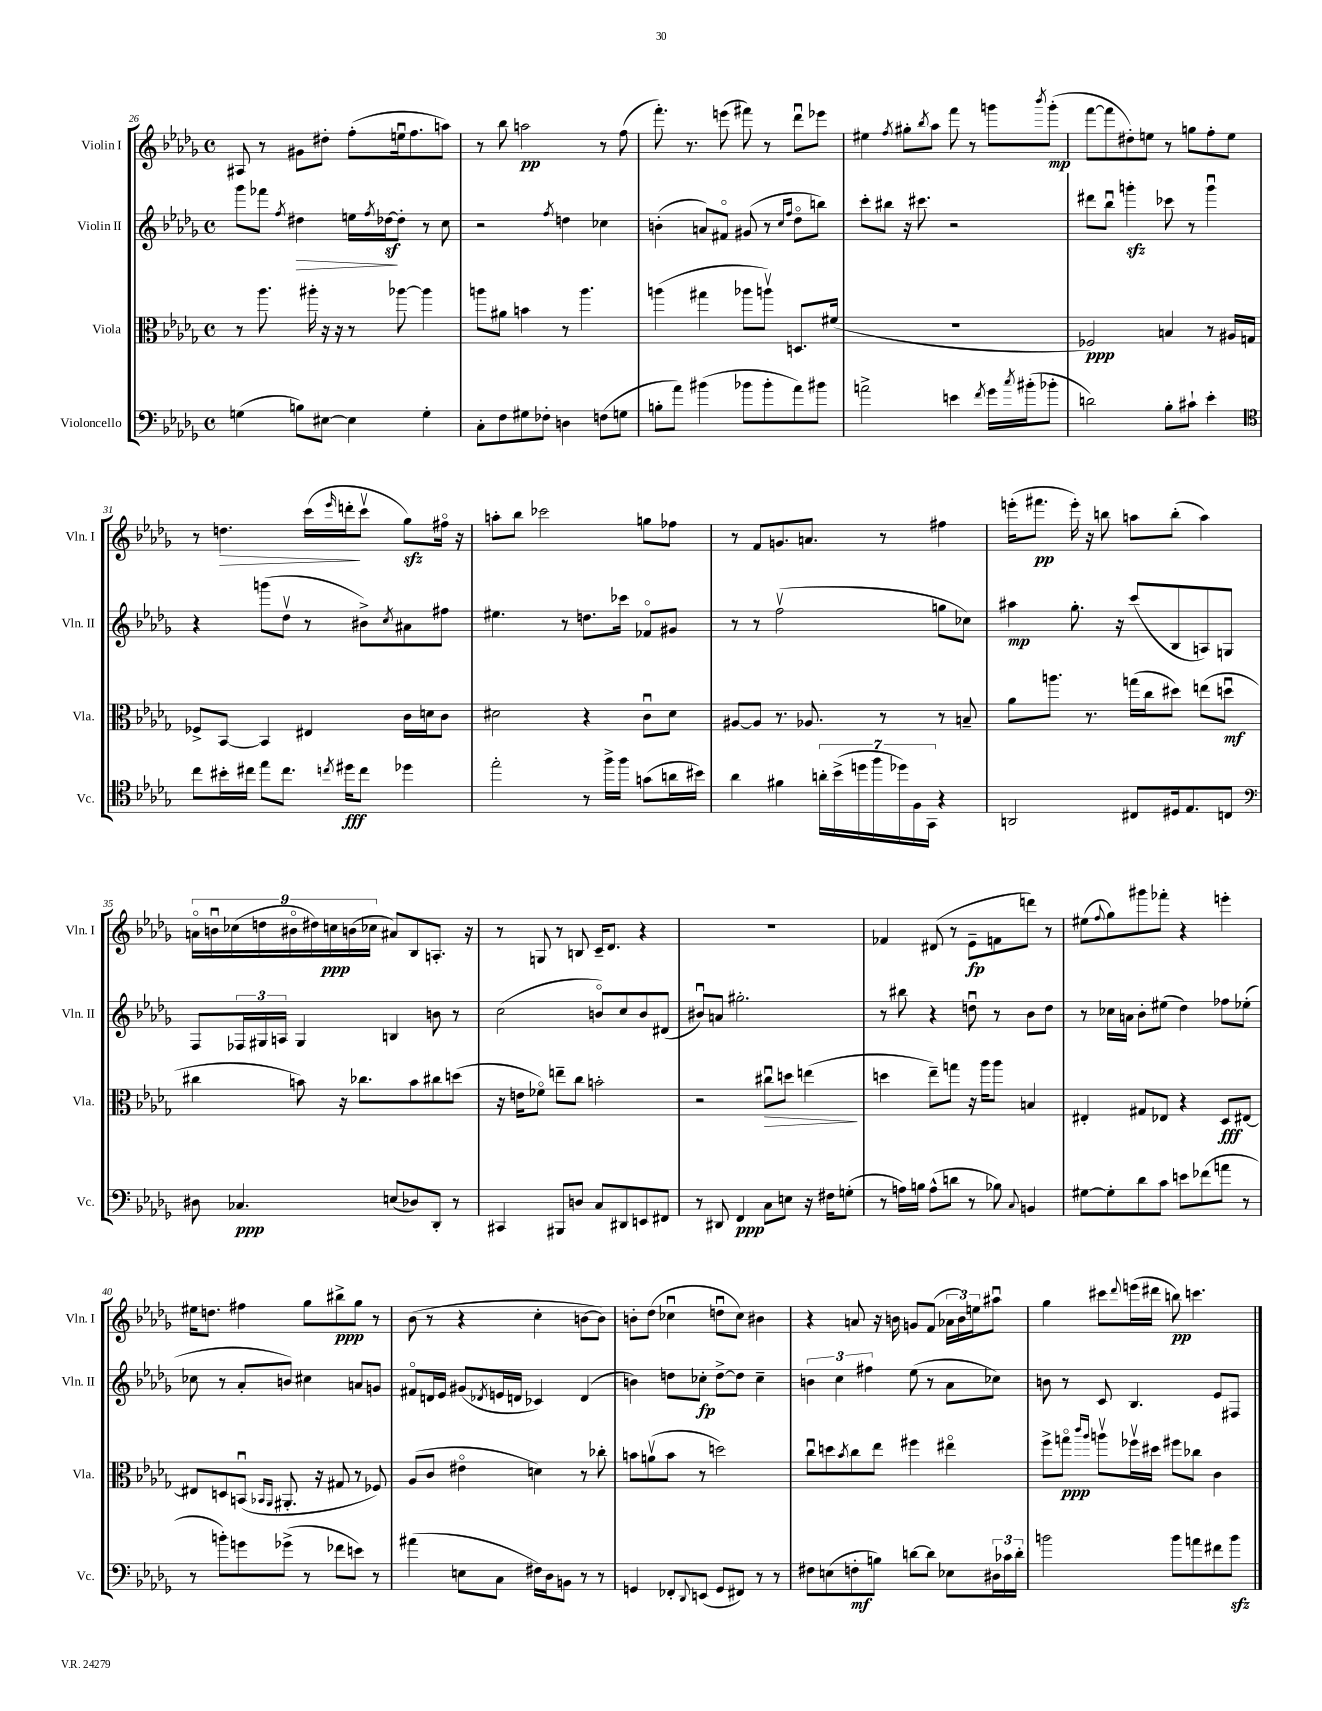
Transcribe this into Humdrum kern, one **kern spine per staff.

**kern	**dynam	**kern	**dynam	**kern	**dynam	**kern	**dynam
*part4	*part4	*part3	*part3	*part2	*part2	*part1	*part1
*staff4	*staff4	*staff3	*staff3	*staff2	*staff2	*staff1	*staff1
*I"Violoncello	*	*I"Viola	*	*I"Violin II	*	*I"Violin I	*
*I'Vc.	*	*I'Vla.	*	*I'Vln. II	*	*I'Vln. I	*
*clefF4	*	*clefC3	*	*clefG2	*	*clefG2	*
*k[b-e-a-d-g-]	*	*k[b-e-a-d-g-]	*	*k[b-e-a-d-g-]	*	*k[b-e-a-d-g-]	*
*M4/4	*	*M4/4	*	*M4/4	*	*M4/4	*
*met(c)	*	*met(c)	*	*met(c)	*	*met(c)	*
=26	=26	=26	=26	=26	=26	=26	=26
(4Gn\	.	8r	.	8ggg-\L	.	8A#X/	.
.	.	8.aa-\	.	8fff-X\J	.	8r	.
.	.	.	.	8qff/	.	.	.
!	!	!	!	!	!LO:HP:b	!	!
8Bn\L)	.	.	.	4dd#X\	>	8g#X\L	.
.	.	16aa#X'\	.	.	.	.	.
[8E#X\J	.	16r	.	.	.	8dd#X'\J	.
.	.	16r	.	.	.	.	.
4E#\]	.	8r	.	16een\LL	.	(8ff'\L	.
.	.	.	.	8qff/	.	.	.
.	.	.	.	[16dd-Xz\J	.	.	.
.	.	[8aa-X\	.	8dd-'\J]	]	16eenu\k	.
.	.	.	.	.	.	8.ff\	.
4G'\	.	4aa-\]	.	8r	.	.	.
.	.	.	.	8cc\	.	8aan\J)	.
=27	=27	=27	=27	=27	=27	=27	=27
8C'\L	.	8aan\L	.	2r	.	8r	.
8F\	.	8a#X\J	.	.	.	8bb-\	.
8G#X\	.	4bn\	.	.	.	2aan\	pp
8F-X'\J	.	.	.	.	.	.	.
.	.	.	.	8qff/	.	.	.
4Dn\	.	8r	.	4ddn\	.	.	.
.	.	4.aa\	.	.	.	.	.
(8Fn\L	.	.	.	4cc-X\	.	8r	.
8Gn\J	.	.	.	.	.	(8ff\	.
=28	=28	=28	=28	=28	=28	=28	=28
8Bn'\L	.	(4aan\	.	(4bn'\	.	8.fff'\)	.
8a-\J)	.	.	.	.	.	.	.
.	.	.	.	.	.	8.r	.
(4b#X\	.	4gg#X\	.	8an/L)	.	.	.
.	.	.	.	8f#X/J	.	(8eeen\	.
8b-X\L	.	8aa-X\L	.	(8g#X/	.	8fff#X\)	.
8b-'\	.	8aanv\J)	.	8r	.	8r	.
.	.	.	.	16qqcc/LL	.	.	.
.	.	.	.	16qqff/JJ	.	.	.
8a-\)	.	8.Dn/L	.	8dd-\L	.	8ddd-u\L	.
8b#X\J	.	.	.	8bbn\J)	.	8eee-X\J	.
.	.	(16f#X/Jk	.	.	.	.	.
=29	=29	=29	=29	=29	=29	=29	=29
2an^\	.	1r	.	8ccc'\L	.	4ee#X\	.
.	.	.	.	8bb#X\J	.	.	.
.	.	.	.	.	.	8qff/	.
.	.	.	.	16r	.	8gg#X'\L	.
.	.	.	.	8.ccc#X\	.	.	.
.	.	.	.	.	.	8qbb-/	.
.	.	.	.	.	.	8aa-\J	.
4en\	.	.	.	2r	.	8fff\	.
.	.	.	.	.	.	8r	.
8qf/	.	.	.	.	.	.	.
16g-\LL	.	.	.	.	.	8gggn\L	.
8qcc/	.	.	.	.	.	.	.
(16b#X'\J	.	.	.	.	.	.	.
.	.	.	.	.	.	8qbbb-/	.
8b-X'\J	.	.	.	.	.	(8ggg'\J	mp
=30	=30	=30	=30	=30	=30	=30	=30
2dn\)	.	2F-X/)	ppp	8ddd#X\L	.	[8fff\L	.
.	.	.	.	8bb-u\J	.	8fff\]	.
.	.	.	.	4gggnzz'\	.	8dd#X'\)	.
.	.	.	.	.	.	8een\J	.
8B-'\L	.	4Bn/	.	8ccc-X\	.	8r	.
8c#X`\J	.	.	.	8r	.	8ggn\L	.
4e-'\	.	8r	.	4gggu\	.	8ff'\	.
.	.	16A#X/LL	.	.	.	8ee\J	.
.	.	16Gn/JJ	.	.	.	.	.
!!LO:LB:g=z
=31	=31	=31	=31	=31	=31	=31	=31
*clefC4	*	*	*	*	*	*	*
8cc\L	.	8F-X^/L	.	4r	.	8r	.
!	!	!	!	!	!	!	!LO:HP:b
16b#X'\L	.	[8BB-/J	.	.	.	4.ddn\	>
16cc#X\JJ	.	.	.	.	.	.	.
8ee-\L	.	4BB-/]	.	(8gggn\L	.	.	.
8.cc#\J	.	.	.	8dd-v\J	.	.	.
.	.	4E#X/	.	8r	.	(16ccc\LL	.
8qccn/	.	.	.	.	.	16qqeee-/	.
16dd#X\KL	fff	.	.	.	.	16dddn'\J	.
8cc\J	.	.	.	8b#X^\L)	.	8cccv\J	]
.	.	.	.	8qcc/	.	.	.
4dd-X\	.	16c\LL	.	8a#X\	.	8gg-zz\L)	.
.	.	16dn\J	.	.	.	.	.
.	.	8c\J	.	8ff#X\J	.	16ff#X\Jk	.
.	.	.	.	.	.	16r	.
=32	=32	=32	=32	=32	=32	=32	=32
2ee-'\	.	2d#X\	.	4.ee#X\	.	8aan'\L	.
.	.	.	.	.	.	8bb-\J	.
.	.	.	.	.	.	2ccc-X\	.
.	.	.	.	8r	.	.	.
8r	.	4r	.	8.ddn\L	.	.	.
16ff^\LL	.	.	.	.	.	.	.
16ff\JJ	.	.	.	16ccc-X\Jk	.	.	.
(8gn\L	.	8cu\L	.	8f-X/L	.	8ggn\L	.
16an\L	.	8d#\J	.	8g#X/J	.	8ff-X\J	.
16b#X\JJ)	.	.	.	.	.	.	.
=33	=33	=33	=33	=33	=33	=33	=33
4a-\	.	[8A#X/L	.	8r	.	8r	.
.	.	8A#/J]	.	8r	.	8f/L	.
4f#X\	.	8.r	.	(2ffv\	.	8.gn/	.
.	.	8.A-X/	.	.	.	8.an/J	.
28an'\LL	.	.	.	.	.	.	.
(28b-^\	.	.	.	.	.	.	.
28ddn\	.	.	.	.	.	.	.
28ff\	.	.	.	.	.	.	.
.	.	8r	.	.	.	8r	.
28dd-X\)	.	.	.	.	.	.	.
28F\	.	.	.	.	.	.	.
28GG-\JJ	.	.	.	.	.	.	.
4r	.	8r	.	8ggn\L	.	4ff#X\	.
.	.	8Bn~/	.	8cc-X\J)	.	.	.
=34	=34	=34	=34	=34	=34	=34	=34
2AAn/	.	8a-\L	.	4aa#X\	mp	(16eeen'\KL	.
.	.	.	.	.	.	8.fff#X\J	pp
.	.	8.aan\J	.	.	.	.	.
.	.	.	.	8.gg-'\	.	16eee'\)	.
.	.	8.r	.	.	.	16r	.
.	.	.	.	.	.	8bbn\	.
.	.	.	.	16r	.	.	.
8C#X/L	.	(16ggn\LL	.	(8ccc/L	.	8aan\L	.
.	.	16cc\J	.	.	.	.	.
16D#X/k	.	8dd#X\J)	.	8B-/	.	(8bb'\J	.
8.E-/	.	.	.	.	.	.	.
.	.	(8een\L	.	8An/)	.	4aa\)	.
8Cn/J	.	8ddnu\J	mf	8Gn/J	.	.	.
!!LO:LB:g=z
=35	=35	=35	=35	=35	=35	=35	=35
*clefF4	*	*	*	*	*	*	*
8D#X\	.	4cc#X\	.	8F/L	.	18an\LL	.
.	.	.	.	.	.	18bnu\	.
.	.	.	.	.	.	(18cc-X\	.
4.C-X/	ppp	.	.	24F-X/L	.	.	.
.	.	.	.	24G#X/	.	18ddn\	.
.	.	.	.	24An/JJ	.	.	.
.	.	.	.	.	.	18b#X\	.
.	.	8bn\)	.	4G#/	.	.	.
.	.	.	.	.	.	18dd#X\)	.
.	.	.	.	.	.	18ccn\	ppp
.	.	16r	.	.	.	.	.
.	.	.	.	.	.	(18bn\	.
.	.	8.cc-X\L	.	.	.	.	.
.	.	.	.	.	.	18cc-X\JJ	.
(8En/L	.	.	.	4Bn/	.	8a#X/L)	.
8D-X/)	.	8b\	.	.	.	8B-/	.
8DD-'/J	.	8cc#X\	.	8bn\	.	8.An'/J	.
8r	.	(8ddn\J	.	8r	.	.	.
.	.	.	.	.	.	16r	.
=36	=36	=36	=36	=36	=36	=36	=36
4CC#X/	.	16r	.	(2cc\	.	8r	.
.	.	16en\KL	.	.	.	.	.
.	.	8f-X\J)	.	.	.	8Gn/	.
8BBB#X/L	.	8een~\L	.	.	.	8r	.
8Dn/J	.	8cc\J	.	.	.	8Bn/	.
8C/L	.	2bn'\	.	8bn/L)	.	16c~/KL	.
.	.	.	.	.	.	8.d-/J	.
8DD#X/	.	.	.	8cc/	.	.	.
8EEn/	.	.	.	8b/	.	4r	.
8FF#X/J	.	.	.	(8d#X/J	.	.	.
=37	=37	=37	=37	=37	=37	=37	=37
8r	.	2r	.	8b#Xu/L)	.	1r	.
8DD#X/	.	.	.	8an/J	.	.	.
4FF/	ppp	.	.	2.gg#X'\	.	.	.
!	!	!	!LO:HP:b	!	!	!	!
8C\L	.	8cc#Xu\L	>	.	.	.	.
8En\J	.	8ddn\J	.	.	.	.	.
16r	.	(4een\	.	.	.	.	.
16F#X\KL	.	.	.	.	.	.	.
(8Gn'\J	.	.	.	.	.	.	.
.	.	.	]	.	.	.	.
=38	=38	=38	=38	=38	=38	=38	=38
8r	.	4ddn\	.	8r	.	4f-X/	.
16An\LL)	.	.	.	8bb#X\	.	.	.
16Bn\JJ	.	.	.	.	.	.	.
(8A^^\L	.	8ee-~\L)	.	4r	.	(8d#X/	.
8dn\J	.	8ggn\J	.	.	.	8r	.
8r	.	16r	.	8ddnu\	.	8e-~\L	fp
.	.	16aa-\KL	.	.	.	.	.
8B-X\)	.	8aa-\J	.	8r	.	8fn\	.
8qqC/	.	.	.	.	.	.	.
4BBn/	.	4Bn/	.	8b-\L	.	8dddn\J)	.
.	.	.	.	8dd\J	.	8r	.
=39	=39	=39	=39	=39	=39	=39	=39
[8G#X\L	.	4E#X'/	.	8r	.	(8ee#X\L	.
.	.	.	.	.	.	8qqff/	.
8G#'\]	.	.	.	16cc-X\LL	.	8gg-\)	.
.	.	.	.	16an\JJ	.	.	.
8d-\	.	8G#X/L	.	8b-'\L	.	8ggg#X\	.
8c\J	.	8E-X/J	.	(8ee#X\J	.	8fff-X'\J	.
8en\L	.	4r	.	4dd-\)	.	4r	.
(8f-X\	.	.	.	.	.	.	.
8an\J	.	8D-/L	fff	8ff-X\L	.	4eeen'\	.
8r	.	[8E#X/J	.	(8ee-X'\J	.	.	.
!!LO:LB:g=z
=40	=40	=40	=40	=40	=40	=40	=40
8r	.	8E#X/L]	.	8cc-X\	.	16ee#X\KL	.
.	.	.	.	.	.	8.ddn\J	.
8bn'\L)	.	8Dn/	.	8r	.	.	.
8gn\	.	(8BBnu/J	.	8a-'/L	.	4ff#X\	.
.	.	16qqBB-X/LL	.	.	.	.	.
.	.	16qqAA-/JJ	.	.	.	.	.
(8g-X^\J	.	8.AA#X'/	.	8bn/J)	.	.	.
8r	.	.	.	4cc#X\	.	8gg-\L	.
.	.	16r	.	.	.	.	.
8f-X\L	.	8G#X/	.	.	.	8bb#X^\	ppp
8en\J)	.	8r	.	8an/L	.	8gg-\J	.
8r	.	8F-X/)	.	8gn/J	.	8r	.
=41	=41	=41	=41	=41	=41	=41	=41
(4a#X\	.	(8A-/L	.	8f#X/L	.	(8b-\	.
.	.	8c/J	.	16dn/L	.	8r	.
.	.	.	.	16e-/JJ	.	.	.
8En\L	.	4e#X\	.	(8g#X/L	.	4r	.
.	.	.	.	8qd-X/	.	.	.
8C\J	.	.	.	16en/L	.	.	.
.	.	.	.	16dn/JJ	.	.	.
16F#X\LL)	.	4dn\)	.	4c-X/)	.	4cc'\	.
16D-\J	.	.	.	.	.	.	.
8BBn\J	.	.	.	.	.	.	.
8r	.	8r	.	(4d/	.	[8bn\L	.
8r	.	8cc-X'\	.	.	.	8b\J])	.
=42	=42	=42	=42	=42	=42	=42	=42
4GGn/	.	8bn\L	.	4bn\)	.	8bn'\L	.
.	.	(8anv\	.	.	.	(8dd-\J	.
8FF-X'/L	.	8b\J	.	8ddn\L	.	4cc-Xu\	.
8qqDD-/	.	.	.	.	.	.	.
(8EEn/J	.	8r	.	8cc-X'\J	fp	.	.
8GG/L	.	2ddn\)	.	[8dd^\L	.	8ddnu\L	.
8FF#X/J)	.	.	.	8dd\J]	.	8cc-\J)	.
8r	.	.	.	4cc-~\	.	4b#X\	.
8r	.	.	.	.	.	.	.
=43	=43	=43	=43	=43	=43	=43	=43
8F#X\L	.	8ccu\L	.	6bn\	.	4r	.
(8En\	.	8ddn\	.	.	.	.	.
.	.	.	.	6cc\	.	.	.
.	.	8qb-/	.	.	.	.	.
8Fn'\	mf	8cc\	.	.	.	8an/	.
.	.	.	.	6ff#X\	.	.	.
8Bn\J)	.	8ee-\J	.	.	.	16r	.
.	.	.	.	.	.	16bn\	.
[8dn\L	.	4ff#X\	.	(8ee-\	.	8gn/L	.
8d\J]	.	.	.	8r	.	(8f/J	.
8E-X\L	.	4ee#X\	.	8a-\L	.	24a-X\LL	.
.	.	.	.	.	.	24b\)	.
.	.	.	.	.	.	24een\J	.
24D#X\L	.	.	.	8cc-X\J)	.	8aa#Xu\J	.
24c-X\	.	.	.	.	.	.	.
24d'\JJ	.	.	.	.	.	.	.
=44	=44	=44	=44	=44	=44	=44	=44
2bn\	.	8ff^\L	.	8bn\	.	4gg-\	.
.	.	8ggn\J	ppp	8r	.	.	.
.	.	16qqccc/LL	.	.	.	.	.
.	.	16qqaa-/JJ	.	.	.	.	.
.	.	8aanv\L	.	8c/	.	8ccc#X\L	.
.	.	.	.	.	.	8qqddd-/	.
.	.	16ff-Xv\L	.	4.B-/	.	(16eeen\L	.
.	.	16dd#X\JJ	.	.	.	16ddd#X\JJ	.
8b\L	.	8ff#X\L	.	.	.	8bbn\)	pp
8an\	.	8cc-X\J	.	.	.	4.cccn\	.
8f#X\	.	4c\	.	8e-/L	.	.	.
8bzz\J	.	.	.	8F#X/J	.	.	.
==	==	==	==	==	==	==	==
*-	*-	*-	*-	*-	*-	*-	*-
